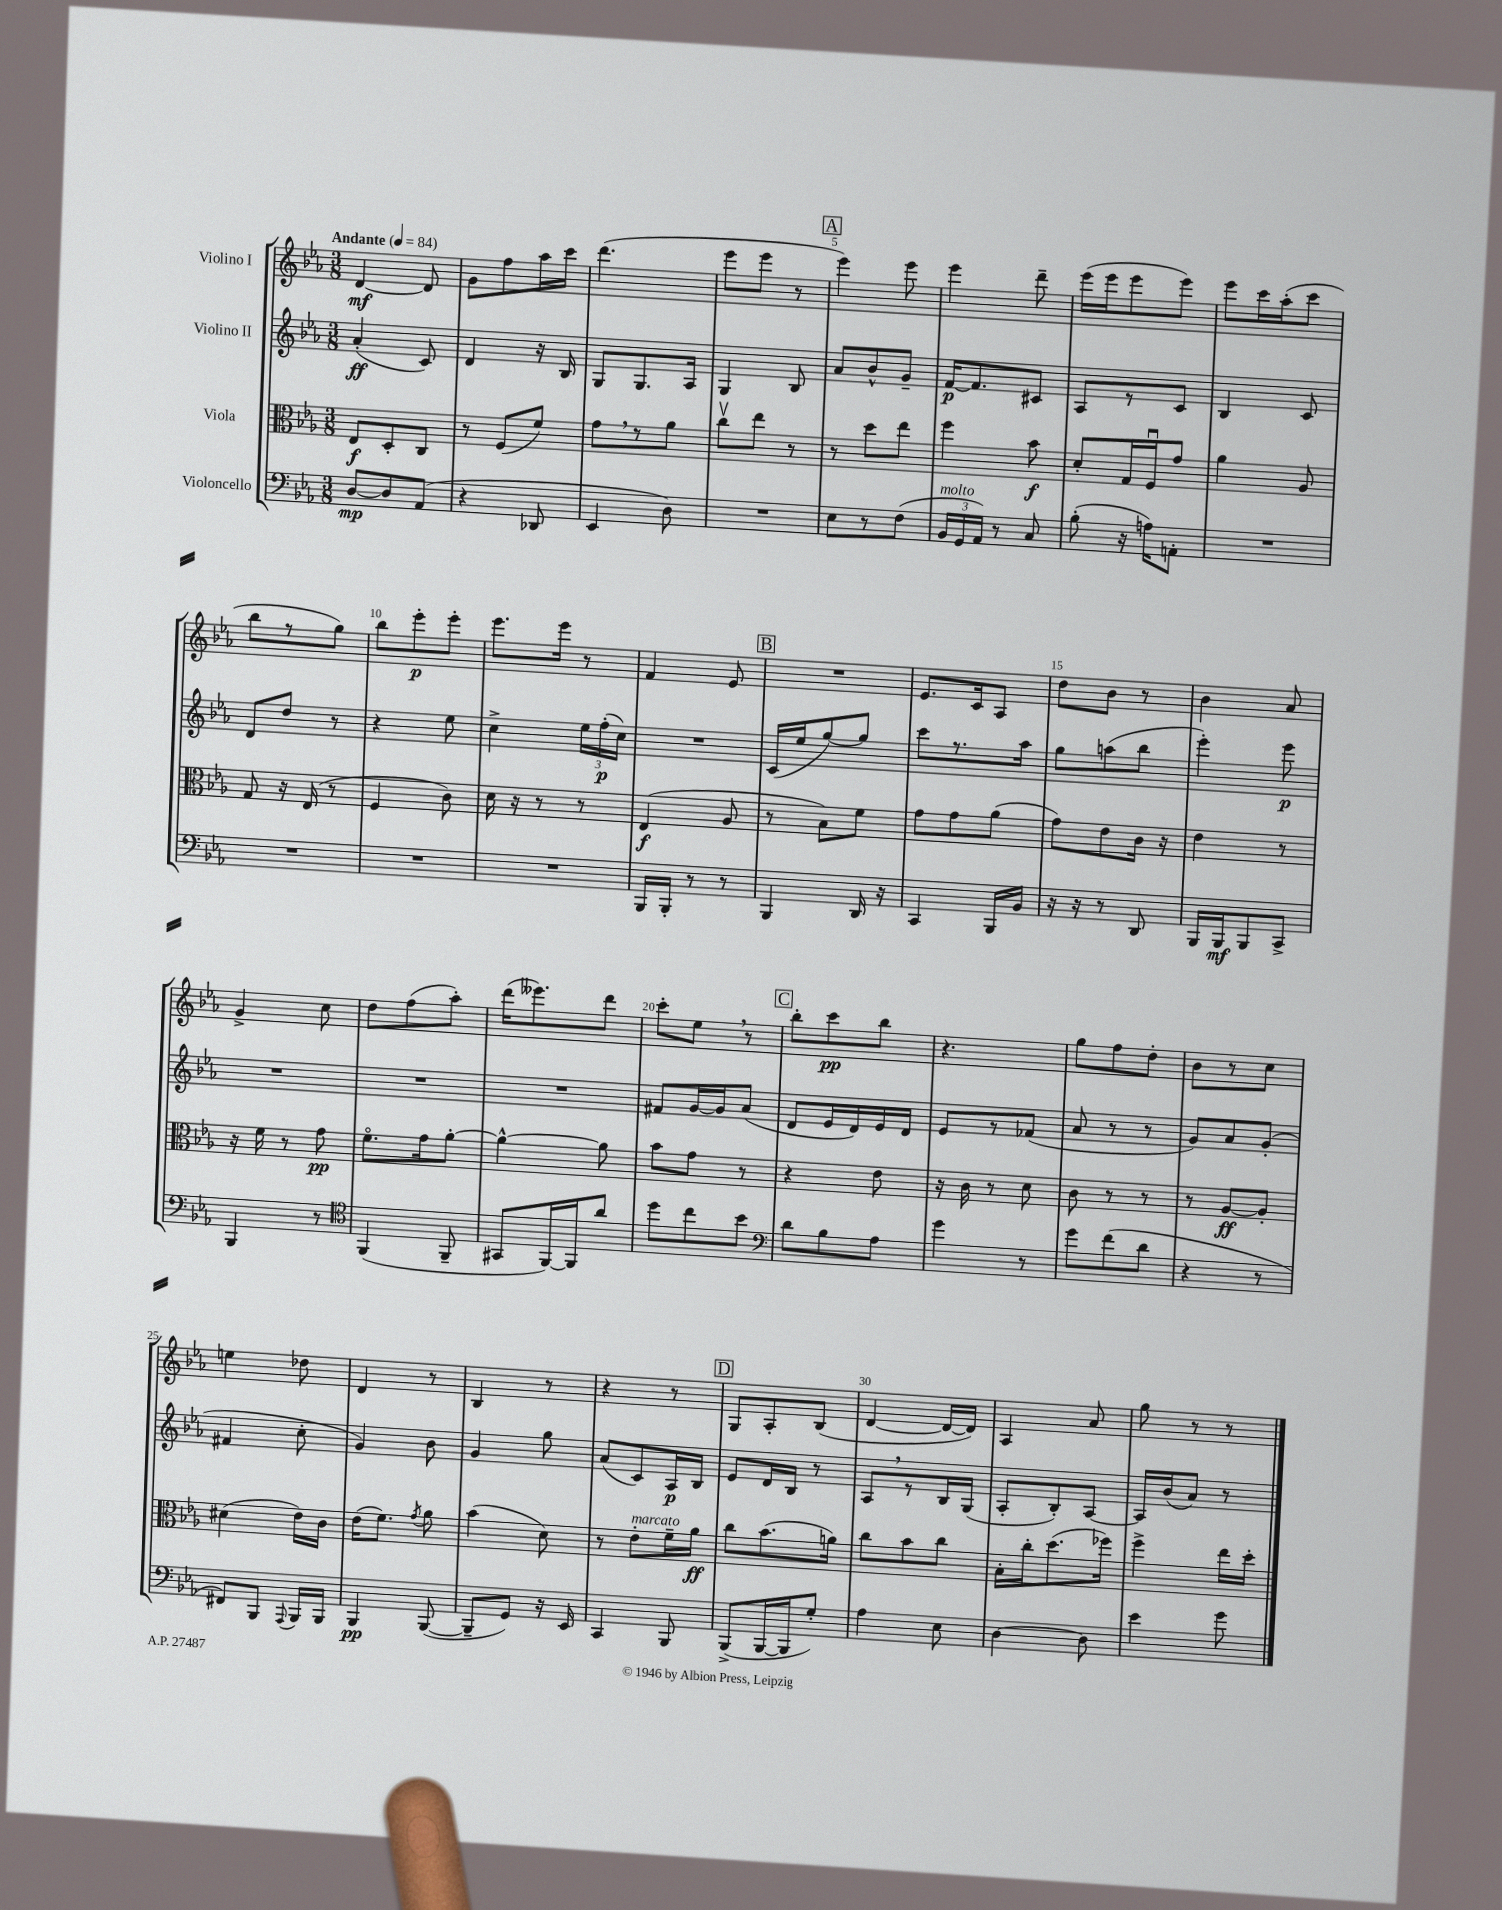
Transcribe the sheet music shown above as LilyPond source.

<<
\new StaffGroup <<
\new Staff = "s0" \with { instrumentName = "Violino I" } {
    \clef treble \key ees \major \numericTimeSignature \time 3/8 \tempo "Andante" 4 = 84
    \autoBeamOff d'4~\mf d'8 |
    g'8[ f''8 aes''16 c'''16] |
    d'''4.( |
    ees'''8[ ees'''8] r8 |
    \mark \markup { \box "A" } ees'''4) ees'''8 |
    ees'''4 d'''8-- |
    ees'''16[( ees'''16 ees'''8 ees'''8]) |
    ees'''8[ c'''16 aes''16-.( c'''8] |
    bes''8[ r8 g''8]) |
    bes''8[ ees'''8-.\p ees'''8]-. |
    ees'''8.[ ees'''16] r8 |
    f'4 ees'8 |
    \mark \markup { \box "B" } R4. |
    ees'8.[ c'16 aes8] |
    d''8[ bes'8] r8 |
    bes'4 aes'8 |
    g'4-> c''8 |
    d''8[ f''8( aes''8]-.) |
    d'''16[( eeses'''8.) d'''8] |
    c'''8[-. ees''8] \breathe r8 |
    \mark \markup { \box "C" } bes''8[-. c'''8\pp bes''8] |
    r4. |
    g''8[ f''8 d''8]-. |
    bes'8[ r8 c''8] |
    e''4 des''8 |
    d'4 r8 |
    bes4 r8 |
    r4 r8 |
    \mark \markup { \box "D" } g8[ aes8-. bes8]( |
    d'4~ d'16[~ d'16]) |
    aes4 aes'8 |
    g''8 r8 r8 \bar "|." |
}
\new Staff = "s1" \with { instrumentName = "Violino II" } {
    \clef treble \key ees \major \numericTimeSignature \time 3/8
    \autoBeamOff aes'4-.\ff( c'8) |
    d'4 r16 bes16 |
    g8[ g8. aes16] |
    g4 bes8 |
    \mark \markup { \box "A" } aes'8[ bes'8-^ g'8]-- |
    f'16[~\p f'8. cis'8] |
    aes8[ r8 c'8] |
    bes4 c'8 |
    d'8[ d''8] r8 |
    r4 ees''8 |
    c''4-> \tuplet 3/2 { ees''16[ f''16-.\p( c''16]) } |
    R4. |
    \mark \markup { \box "B" } c'16[( ees''16 g''8~) g''8] |
    c'''8[ r8. aes''16] |
    g''8[ a''8( bes''8] |
    ees'''4-.) ees'''8\p |
    R4. |
    R4. |
    R4. |
    fis'8[ g'16~ g'16 aes'8]( |
    \mark \markup { \box "C" } d'8[ ees'16 d'16) ees'16 d'16] |
    ees'8[ r8 fes'8]( |
    aes'8 r8 r8 |
    g'8[) aes'8 g'8]-.( |
    fis'4 c''8-. |
    g'4) bes'8 |
    g'4 g''8 |
    aes'8[( c'8) aes16\p bes16] |
    \mark \markup { \box "D" } ees'8[ d'16 bes16] r8 |
    aes8[ \breathe r8 bes16 g16]( |
    aes8[-. bes8-.) aes8]~ |
    aes16[ bes'16( aes'8]) r8 \bar "|." |
}
\new Staff = "s2" \with { instrumentName = "Viola" } {
    \clef alto \key ees \major \numericTimeSignature \time 3/8
    \autoBeamOff ees8[\f d8-. c8] |
    r8 f8[( f'8]) |
    g'8[ \breathe r8 aes'8] |
    c''8[\upbow ees''8] r8 |
    \mark \markup { \box "A" } r8 d''8[ ees''8] |
    f''4 bes'8\f |
    d'8[-. g16 f16\downbow g'8] |
    aes'4 aes8 |
    g8 r16 ees16( r8 |
    f4 c'8) |
    d'16 r16 r8 r8 |
    ees4\f( aes8 |
    \mark \markup { \box "B" } r8 bes8[) f'8] |
    g'8[ g'8 aes'8]( |
    g'8[) ees'8 c'16] r16 |
    ees'4 r8 |
    r16 f'16 r8 g'8\pp |
    f'8.[\flageolet g'16 aes'8]~-. |
    aes'4~-^ aes'8 |
    bes'8[ g'8] r8 |
    \mark \markup { \box "C" } r4 ees'8 |
    r16 c'16 r8 d'8 |
    c'8 r8 r8 |
    r8 aes8[~\ff aes8]-. |
    dis'4( ees'16[) c'16] |
    ees'16[( f'8.]) \acciaccatura { g'8 } aes'8 |
    bes'4( d'8) |
    r8 ees'8[-.^\markup { \italic "marcato" } f'16-- aes'16]\ff |
    \mark \markup { \box "D" } c''8[ bes'8.( a'16]) |
    c''8[ bes'8 c''8] |
    bes16[-. c''16-. d''8.( fes''16]) |
    f''4-> ees''16[ d''16]-. \bar "|." |
}
\new Staff = "s3" \with { instrumentName = "Violoncello" } {
    \clef bass \key ees \major \numericTimeSignature \time 3/8
    \autoBeamOff d8[~\mp d8 aes,8]( |
    r4 des,8 |
    ees,4 d8) |
    R4. |
    \mark \markup { \box "A" } ees8[ r8 f8]( |
    \tuplet 3/2 { bes,16[^\markup { \italic "molto" } g,16 aes,16]) } r8 c8 |
    bes8-.( r16 a16[) a,8]-. |
    R4. |
    R4. |
    R4. |
    R4. |
    bes,,16[ bes,,16]-. r8 r8 |
    \mark \markup { \box "B" } bes,,4 d,16 r16 |
    c,4 bes,,16[ bes,16] |
    r16 r16 r8 d,8 |
    bes,,16[ bes,,16\mf bes,,8 c,8]-> |
    bes,,4 r8 |
    \clef tenor f,4( f,8-- |
    gis,8[ f,16~) f,16 aes'8] |
    d''8[ c''8 bes'8] |
    \mark \markup { \box "C" } \clef bass d'8[ bes8 aes8] |
    g'4 r8 |
    g'8[ f'8( d'8] |
    r4 r8 |
    fis,8[) bes,,8] \appoggiatura { aes,,8 } bes,,16[ bes,,16] |
    bes,,4\pp bes,,8~( |
    bes,,8[-- g,8]) r16 ees,16 |
    c,4 bes,,8 |
    \mark \markup { \box "D" } bes,,8[->( bes,,16~ bes,,16 g8]-.) |
    aes4 ees8 |
    d4~ d8 |
    ees'4 g'8 \bar "|." |
}
>>
>>
\layout { \context { \Score \override BarNumber.break-visibility = ##(#f #t #t) barNumberVisibility = #(every-nth-bar-number-visible 5) } }
